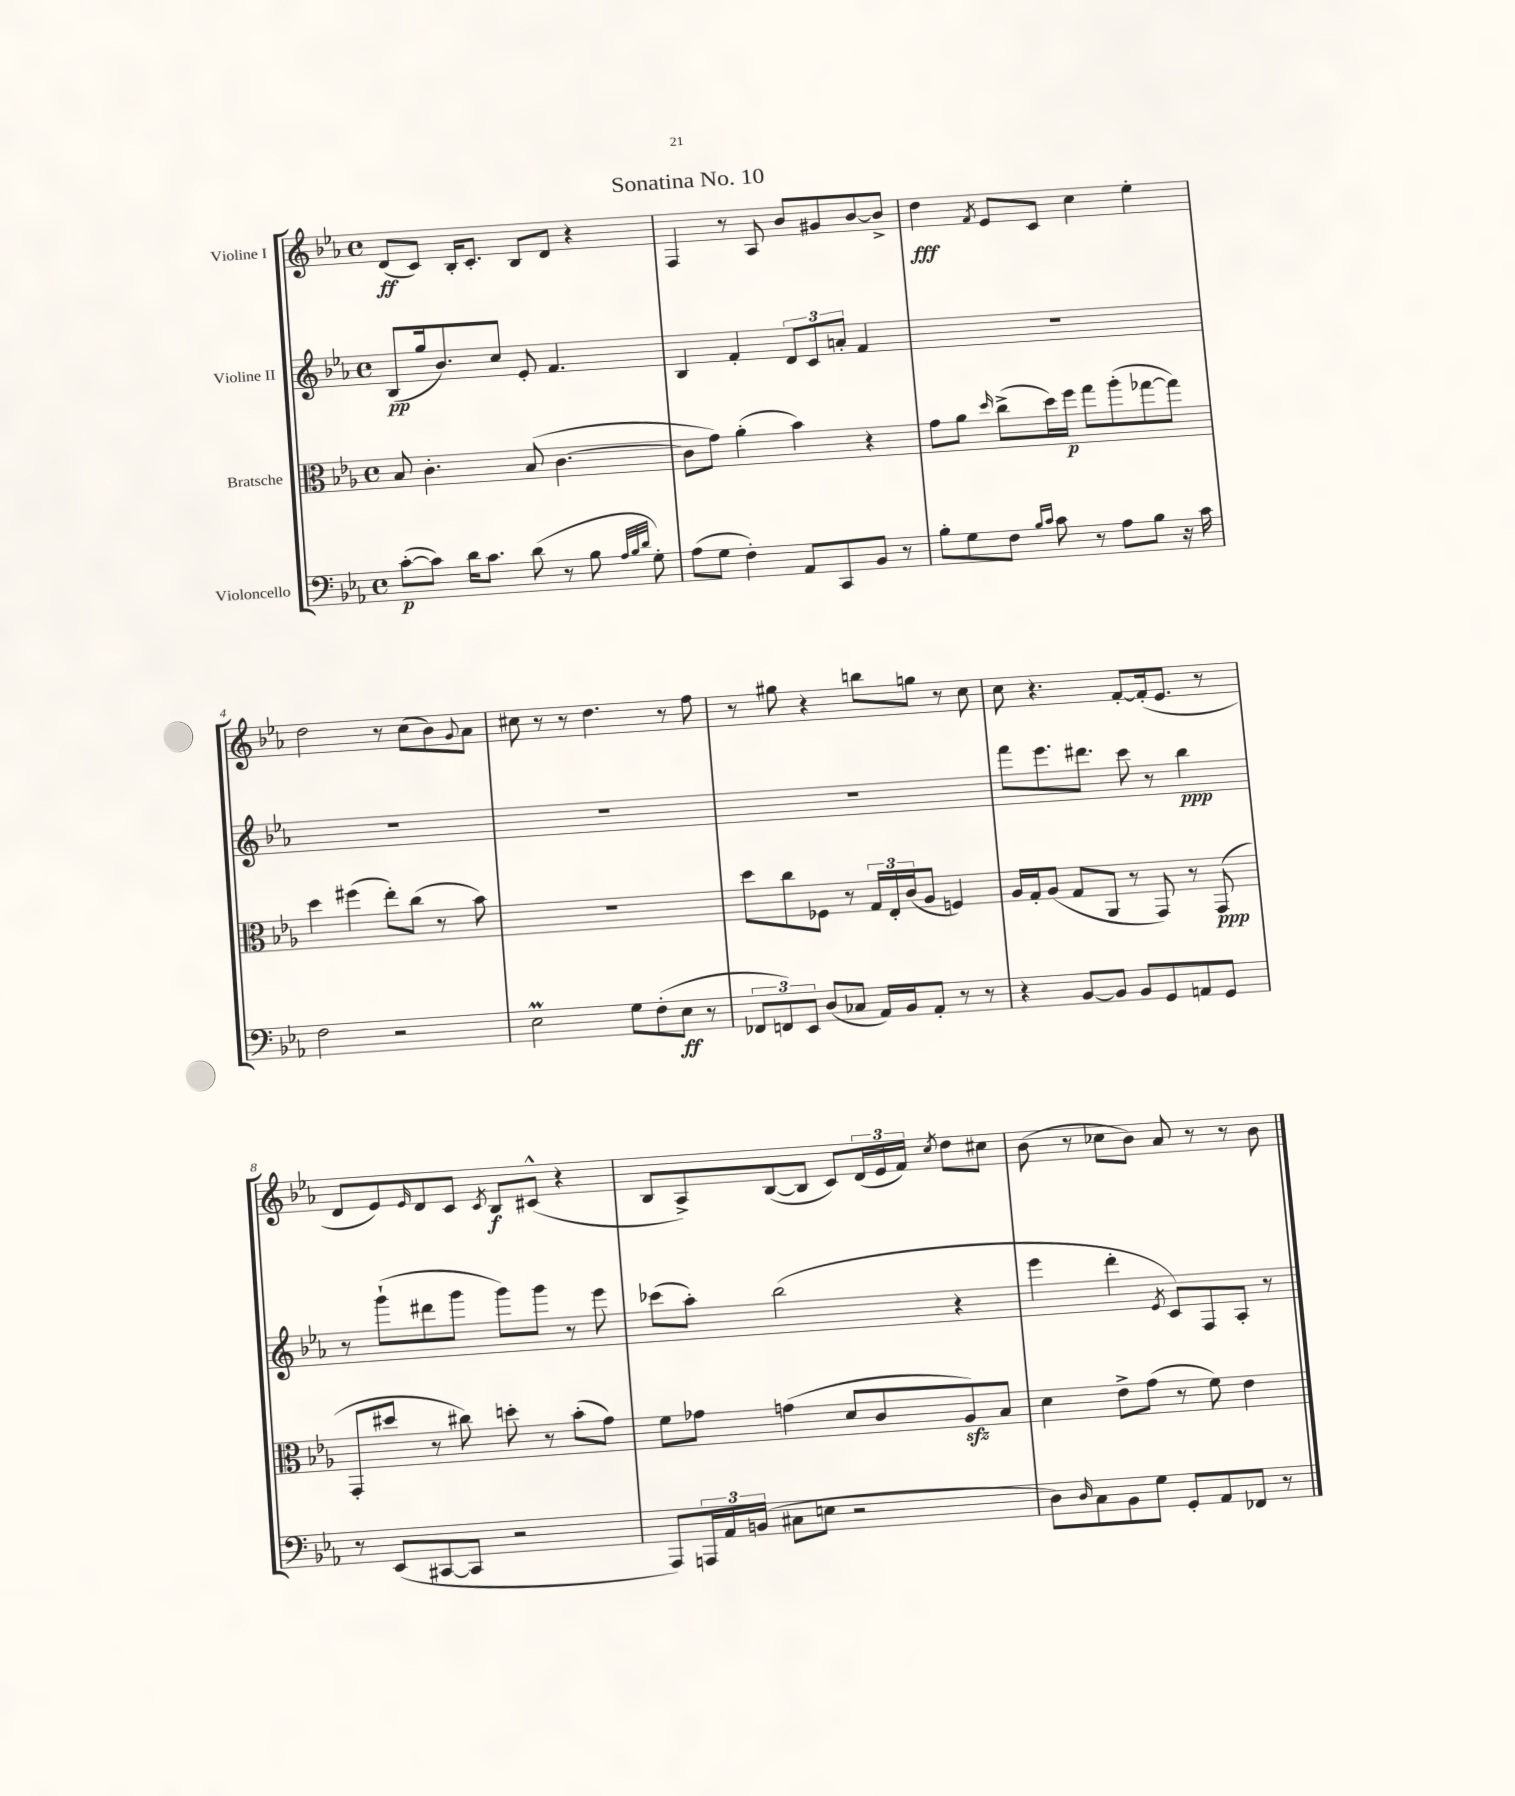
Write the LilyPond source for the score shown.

\header { title = "Sonatina No. 10" }
<<
\new StaffGroup <<
\new Staff = "s0" \with { instrumentName = "Violine I" } {
    \clef treble \key ees \major \defaultTimeSignature \time 4/4
    d'8\ff( c'8) bes16-. c'8.-. bes8 d'8 r4 |
    f4 r8 aes8 bes'8 gis'8 bes'8~ bes'8-> |
    d''4\fff \acciaccatura { f'8 } ees'8 c'8 c''4 ees''4-. |
    d''2 r8 c''8( bes'8) \appoggiatura { g'8 } aes'8 |
    cis''8 r8 r8 d''4. r8 f''8 |
    r8 gis''8 r4 b''8 g''8 r8 c''8 |
    c''8 r4. f'8~-. f'16-.( ees'8. r8 |
    d'8 ees'8) \grace { ees'16 } d'8 c'8 \acciaccatura { c'8 } bes8\f cis'8-^( r4 |
    bes8 aes8->) bes8~( bes8 c'8) \tuplet 3/2 { d'16( ees'16 f'16) } \acciaccatura { c''8 } d''8 cis''8 |
    bes'8( r8 ces''8 bes'8) aes'8 r8 r8 bes'8 \bar "|." |
}
\new Staff = "s1" \with { instrumentName = "Violine II" } {
    \clef treble \key ees \major \defaultTimeSignature \time 4/4
    bes8\pp( g''16 bes'8.) c''8 ees'8-. f'4. |
    bes4 f'4-. \tuplet 3/2 { d'8 c'8 a'8-. } f'4 |
    R1 |
    R1 |
    R1 |
    R1 |
    f'''8 ees'''8. dis'''8. c'''8 r8 bes''4\ppp |
    r8 g'''8-!( dis'''8 g'''8 g'''8) g'''8 r8 ees'''8 |
    ces'''8( aes''8-.) bes''2( r4 |
    ees'''4 d'''4-. \acciaccatura { ees'8 } c'8) f8 aes8-. r8 \bar "|." |
}
\new Staff = "s2" \with { instrumentName = "Bratsche" } {
    \clef alto \key ees \major \defaultTimeSignature \time 4/4
    bes8 c'4.-. bes8( c'4.~ |
    c'8 g'8) aes'4-.( bes'4) r4 |
    g'8 aes'8 \grace { d''16 } c''8->( d''16) f''16\p g''8 aes''8-.( ges''8~ ges''8) |
    d''4 fis''4( ees''8-.) c''8( r8 bes'8) |
    R1 |
    d''8 c''8 fes8 r8 \tuplet 3/2 { g16 ees16-. c'16( } aes8 f4) |
    aes16 g16-. aes8( g8 aes,8 r8 g,8) r8 g,8\ppp( |
    g,8-. dis''8 r8 cis''8) d''8-. r8 bes'8-.( g'8) |
    f'8 ges'8 g'4( d'8 c'8 aes8\sfz) bes8 |
    d'4 ees'8-> g'8( r8 f'8) ees'4 \bar "|." |
}
\new Staff = "s3" \with { instrumentName = "Violoncello" } {
    \clef bass \key ees \major \defaultTimeSignature \time 4/4
    c'8~-.\p( c'8) d'16 c'8. d'8( r8 bes8 \grace { aes32 bes32 d'32 } g8-.) |
    aes8( g8 f4-.) aes,8 c,8 bes,8 r8 |
    bes8-. g8 f8 \grace { bes16 c'16 } c'8 r8 aes8 bes8 r16 c'16 |
    f2 r2 |
    ees2\prall g8 f8-.( ees8\ff r8 |
    \tuplet 3/2 { fes,8 f,8) ees,8 } d8( ces8 aes,16) bes,16 aes,8-. r8 r8 |
    r4 bes,8~ bes,8 bes,8 g,8 a,8 g,8 |
    r8 ees,8( cis,8~ cis,8 r2 |
    aes,,8) \tuplet 3/2 { a,,16 aes,16 b,16( } cis8 e8 r2 |
    d8) \grace { d16 } c8 bes,8 g8 g,8-. aes,8 fes,8 r8 \bar "|." |
}
>>
>>
